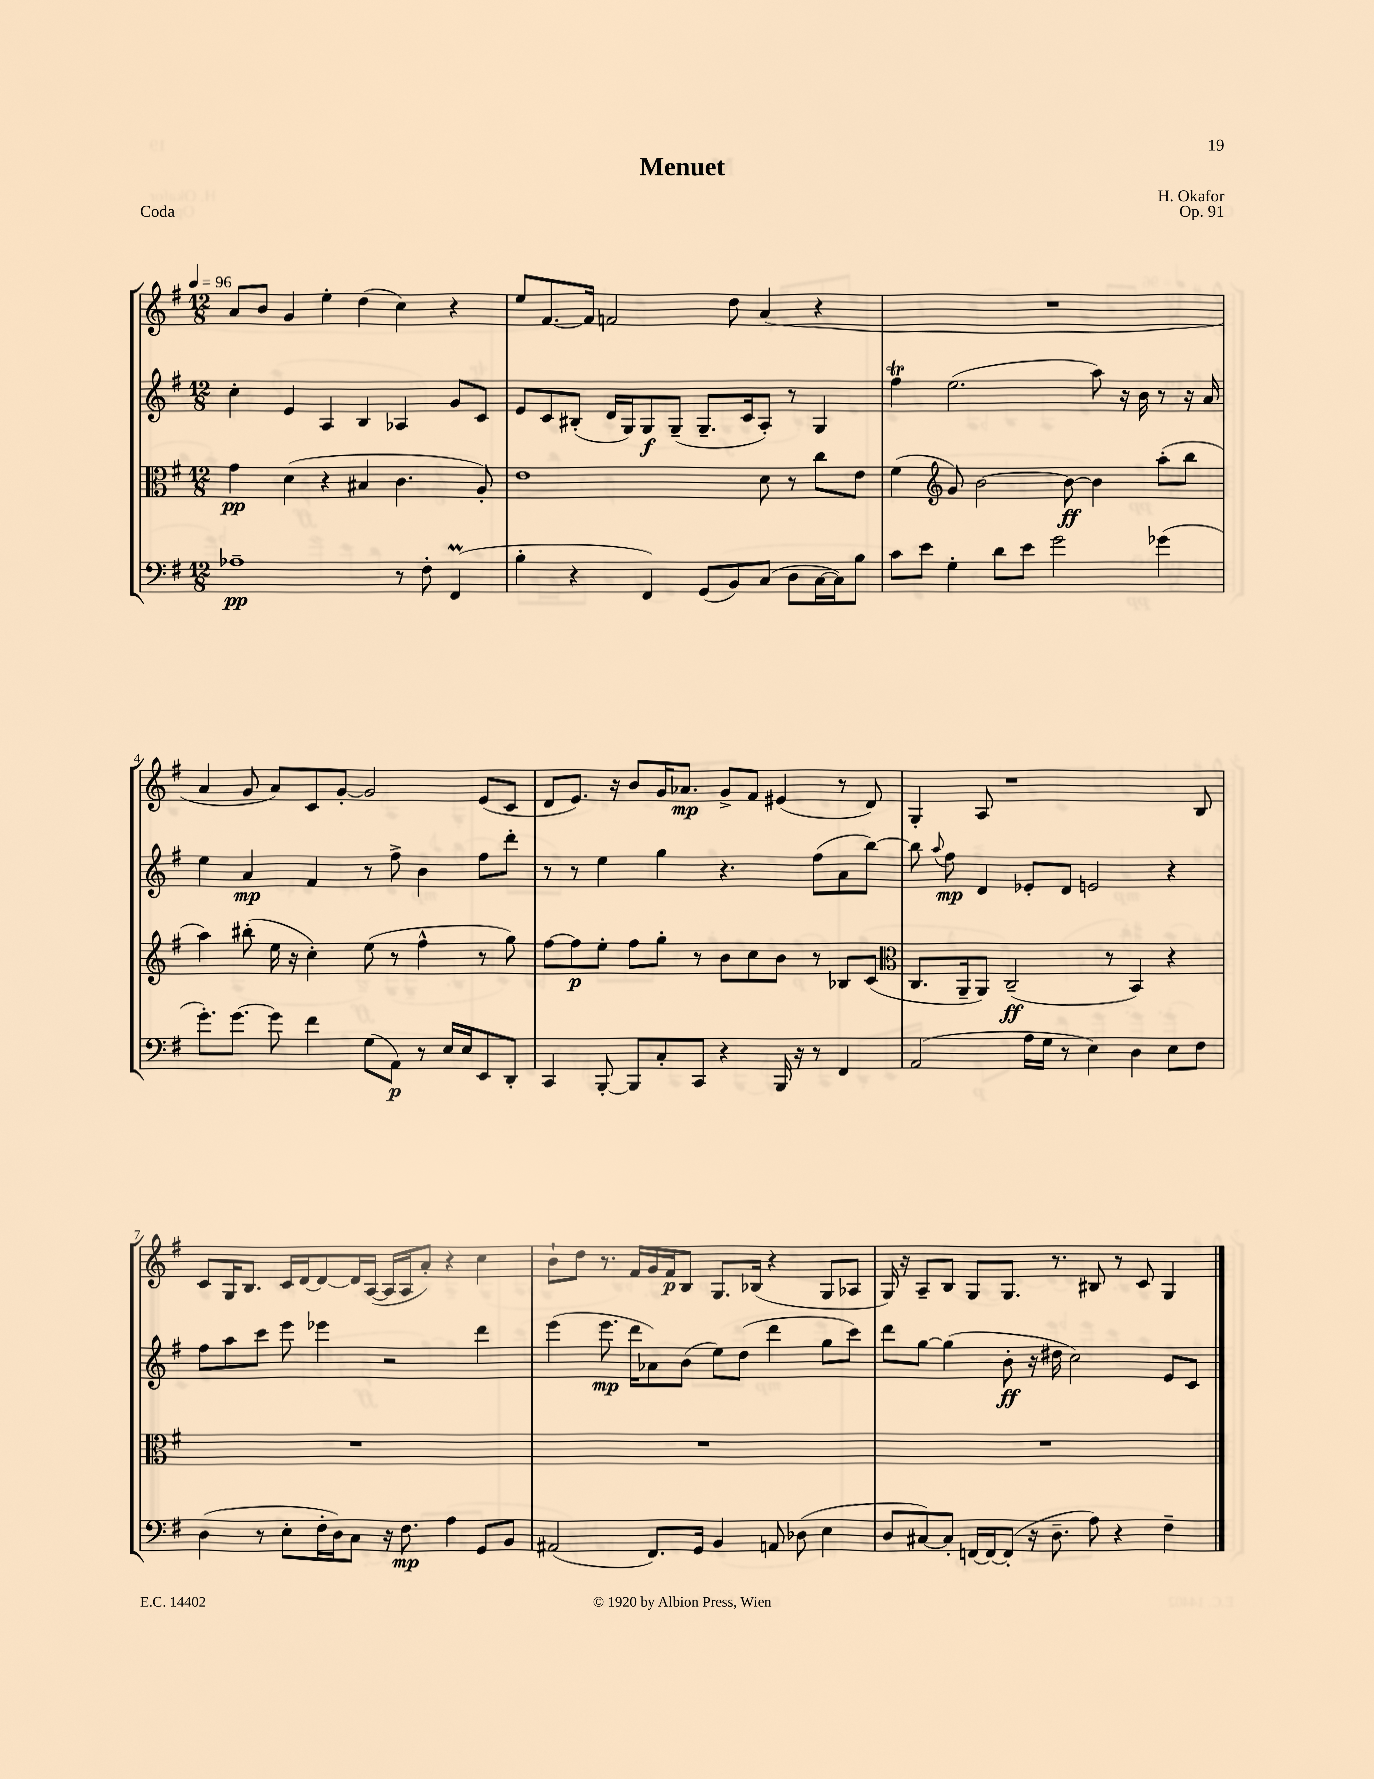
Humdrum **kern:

**kern	**dynam	**kern	**dynam	**kern	**dynam	**kern	**dynam
*part4	*part4	*part3	*part3	*part2	*part2	*part1	*part1
*staff4	*staff4	*staff3	*staff3	*staff2	*staff2	*staff1	*staff1
*clefF4	*	*clefC3	*	*clefG2	*	*clefG2	*
*k[f#]	*	*k[f#]	*	*k[f#]	*	*k[f#]	*
*M12/8	*	*M12/8	*	*M12/8	*	*M12/8	*
*MM96	*	*MM96	*	*MM96	*	*MM96	*
=1	=1	=1	=1	=1	=1	=1	=1
1A-X~	pp	4g\	pp	4cc'\	.	8a/L	.
.	.	.	.	.	.	8b/J	.
.	.	(4d\	.	4e/	.	4g/	.
.	.	4r	.	4A/	.	4ee'\	.
.	.	4B#X/	.	4B/	.	(4dd\	.
8r	.	4.c\	.	4A-X/	.	4cc\)	.
8F#'\	.	.	.	.	.	.	.
(4FF#m/	.	.	.	8g/L	.	4r	.
.	.	8A'/)	.	8c/J	.	.	.
=2	=2	=2	=2	=2	=2	=2	=2
4B'\	.	1e	.	8e/L	.	8ee/L	.
.	.	.	.	8c/	.	[8.f#/	.
4r	.	.	.	(8B#X'/J	.	.	.
.	.	.	.	.	.	16f#/Jk]	.
.	.	.	.	16d/LL	.	2fn/	.
.	.	.	.	16G/J)	.	.	.
4FF#/)	.	.	.	8G/	f	.	.
.	.	.	.	(8G~/J	.	.	.
(8GG/L	.	.	.	8.G~/L	.	.	.
8BB/)	.	.	.	.	.	8dd\	.
.	.	.	.	16c/k	.	.	.
(8C/J	.	8d\	.	8A'/J)	.	(4a/	.
8D\L	.	8r	.	8r	.	.	.
[16C\L	.	8cc\L	.	4G/	.	4r	.
16C\J])	.	.	.	.	.	.	.
8B\J	.	8e\J	.	.	.	.	.
=3	=3	=3	=3	=3	=3	=3	=3
8c\L	.	(4f#\	.	4ff#t\	.	1.r	.
8e\J	.	.	.	.	.	.	.
*	*	*clefG2	*	*	*	*	*
4G'\	.	8g/)	.	(2.ee\	.	.	.
.	.	[2b\	.	.	.	.	.
8d\L	.	.	.	.	.	.	.
8e\J	.	.	.	.	.	.	.
2g\	.	.	.	.	.	.	.
.	.	8b\_	ff	.	.	.	.
.	.	4b\]	.	8aa\)	.	.	.
.	.	.	.	16r	.	.	.
.	.	.	.	16b\	.	.	.
(4g-X\	.	(8aa'\L	.	8r	.	.	.
.	.	8bb\J	.	16r	.	.	.
.	.	.	.	16a/	.	.	.
!!LO:LB:g=z
=4	=4	=4	=4	=4	=4	=4	=4
8.g'\L)	.	4aa\)	.	4ee\	.	4a/	.
[8.g\J	.	.	.	.	.	.	.
.	.	(8bb#X'\	.	4a/	mp	8g/	.
8g\]	.	16ee\	.	.	.	8a/L)	.
.	.	16r	.	.	.	.	.
4f#\	.	4cc'\)	.	4f#/	.	8c/	.
.	.	.	.	.	.	[8g'/J	.
(8G\L	.	(8ee\	.	8r	.	2g/]	.
8AA\J)	p	8r	.	8ff#^\	.	.	.
8r	.	4ff#^^\	.	4b\	.	.	.
16E/LL	.	.	.	.	.	.	.
16E/J	.	.	.	.	.	.	.
8EE/	.	8r	.	8ff#\L	.	(8e/L	.
8DD'/J	.	8gg\)	.	8ddd'\J	.	8c/J	.
=5	=5	=5	=5	=5	=5	=5	=5
4CC/	.	[8ff#\L	.	8r	.	8d/L	.
.	.	8ff#\]	p	8r	.	8.e/J)	.
[8BBB'/	.	8ee'\J	.	4ee\	.	.	.
.	.	.	.	.	.	16r	.
8BBB/L]	.	8ff#\L	.	.	.	8b/L	.
8C'/	.	8gg'\J	.	4gg\	.	16g/K	.
.	.	.	.	.	.	8.a-X/J	mp
8CC/J	.	8r	.	.	.	.	.
4r	.	8b\L	.	4.r	.	8g^/L	.
.	.	8cc\	.	.	.	8f#/J	.
16BBB/	.	8b\J	.	.	.	(4e#X/	.
16r	.	.	.	.	.	.	.
8r	.	8r	.	(8ff#\L	.	.	.
4FF#/	.	8B-X/L	.	8a\	.	8r	.
.	.	(8c/J	.	[8bb\J)	.	8d/)	.
=6	=6	=6	=6	=6	=6	=6	=6
*	*	*clefC3	*	*	*	*	*
(2AA/	.	8.C/L	.	8bb\]	.	4G'/	.
.	.	.	.	8qqaa/	.	.	.
.	.	.	.	8ff#\	mp	.	.
.	.	16AA~/k	.	.	.	.	.
.	.	8AA/J)	.	4d/	.	8A/	.
.	.	(2C~/	ff	.	.	1r	.
16A\LL	.	.	.	8e-X'/L	.	.	.
16G\JJ	.	.	.	.	.	.	.
8r	.	.	.	8d/J	.	.	.
4E\)	.	.	.	2en/	.	.	.
.	.	8r	.	.	.	.	.
4D\	.	4BB/)	.	.	.	.	.
8E\L	.	4r	.	4r	.	.	.
8F#\J	.	.	.	.	.	8B/	.
!!LO:LB:g=z
=7	=7	=7	=7	=7	=7	=7	=7
(4D\	.	1.r	.	8ff#\L	.	8c/L	.
.	.	.	.	8aa\	.	16G/K	.
.	.	.	.	.	.	8.B/J	.
8r	.	.	.	8ccc\J	.	.	.
8E'\L	.	.	.	8eee\	.	16c/LL	.
.	.	.	.	.	.	[16d/J	.
16F#'\L	.	.	.	4eee-X\	.	8d/_	.
16D\J)	.	.	.	.	.	.	.
8C\J	.	.	.	.	.	16d/L]	.
.	.	.	.	.	.	([16A/JJ	.
16r	.	.	.	2r	.	16A/LL]	.
8.F#\	mp	.	.	.	.	16A/J	.
.	.	.	.	.	.	8a'/J)	.
4A\	.	.	.	.	.	4r	.
8GG/L	.	.	.	4ddd\	.	4cc\	.
8BB/J	.	.	.	.	.	.	.
=8	=8	=8	=8	=8	=8	=8	=8
(2AA#X/	.	1.r	.	(4eee\	.	8b`\L	.
.	.	.	.	.	.	8dd\J	.
.	.	.	.	8.eee\	mp	8.r	.
.	.	.	.	16ddd\KL	.	16f#/LL	.
8.FF#/L)	.	.	.	8a-X\)	.	16g/	.
.	.	.	.	.	.	16f#/J	p
.	.	.	.	(8b\J	.	8B/J	.
16GG/Jk	.	.	.	.	.	.	.
4BB/	.	.	.	8ee\L)	.	8.G/L	.
.	.	.	.	(8dd\J	.	.	.
.	.	.	.	.	.	(16B-X/Jk	.
8AAn/	.	.	.	4ddd\	.	4r	.
(8D-X\	.	.	.	.	.	.	.
4E\	.	.	.	8gg\L	.	8G/L	.
.	.	.	.	8ccc\J)	.	8A-X/J	.
=9	=9	=9	=9	=9	=9	=9	=9
8D/L	.	1.r	.	8ddd\L	.	16G/)	.
.	.	.	.	.	.	16r	.
[8C#X/)	.	.	.	[8gg\J	.	8A~/L	.
8C#'/J]	.	.	.	(4gg\]	.	8B/J	.
[16FFn/LL	.	.	.	.	.	8G/L	.
16FF/J_	.	.	.	.	.	.	.
(8FF'/J]	.	.	.	8b'\	ff	8.G/J	.
16r	.	.	.	16r	.	.	.
8.D~\	.	.	.	16dd#X\	.	8.r	.
.	.	.	.	2cc\)	.	.	.
8A\)	.	.	.	.	.	8B#X/	.
4r	.	.	.	.	.	8r	.
.	.	.	.	.	.	8c/	.
4F#~\	.	.	.	8e/L	.	4G/	.
.	.	.	.	8c/J	.	.	.
==	==	==	==	==	==	==	==
*-	*-	*-	*-	*-	*-	*-	*-
